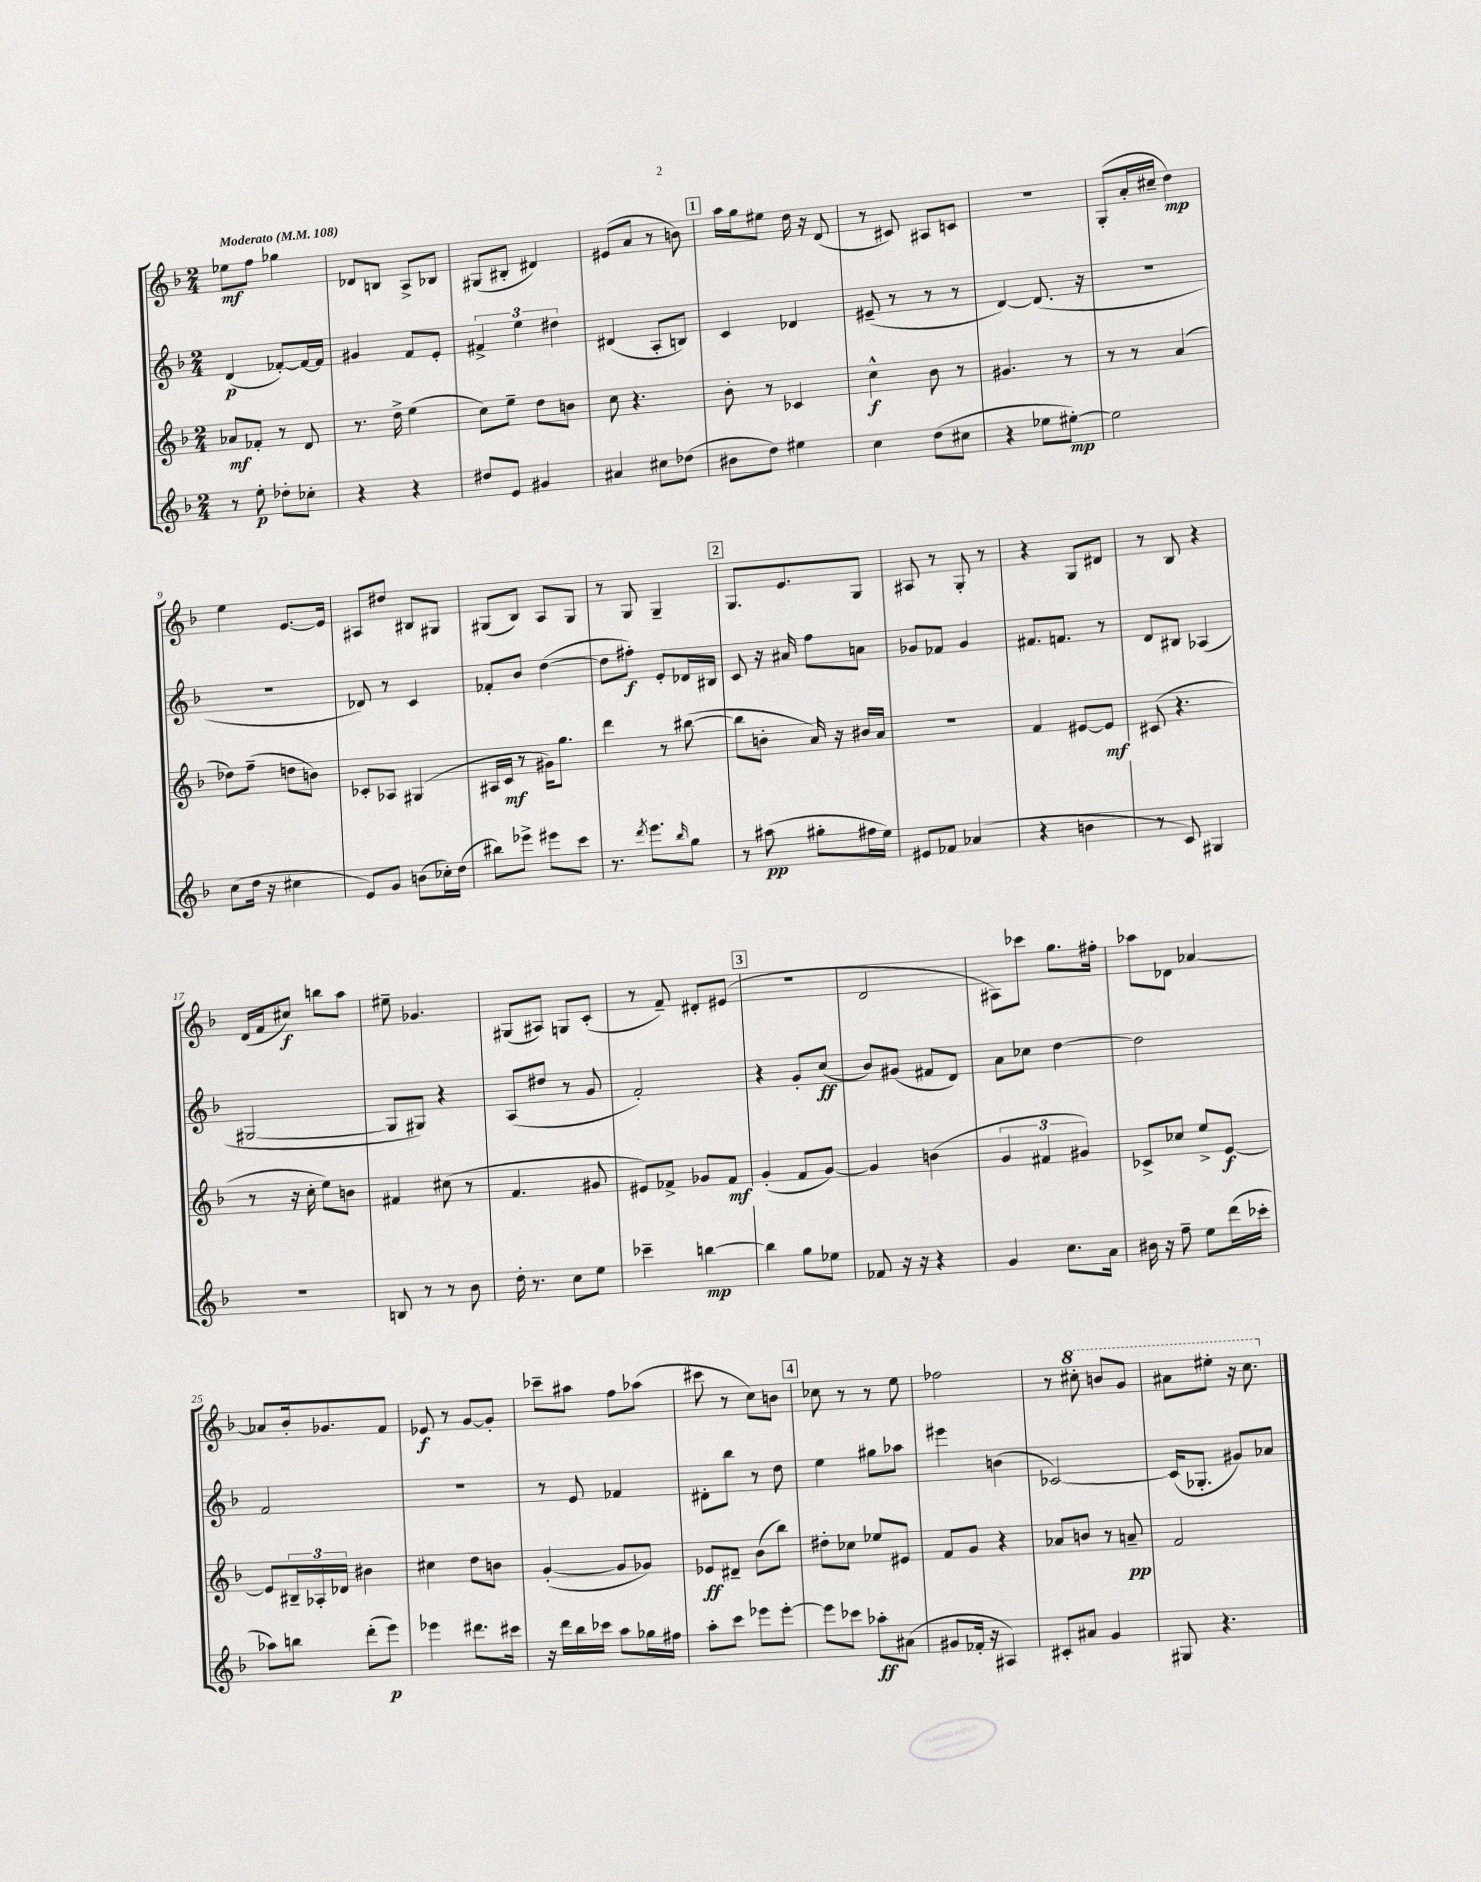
<<
\new StaffGroup <<
\new Staff = "s0" {
    \clef treble \key f \major \numericTimeSignature \time 2/4 \tempo "Moderato" 4 = 108
    ees''8\mf f''8 ges''4 |
    des'8 b8 a8-> bes8 |
    gis8( bis8-. dis'4) |
    eis'8( a'8 r8 b'8) |
    \mark \markup { \box "1" } a''16 g''16 eis''8 d''16 r16 d'8( |
    r8 cis'8) ais8 c'8 |
    r2 |
    g8-.( a'16-. cis''16-- d''4\mp) |
    e''4 e'8.~ e'16 |
    ais8 dis''8 bis8 gis8 |
    gis8( bes8) a8 gis8 |
    r8 g8 g4-- |
    \mark \markup { \box "2" } g8. e'8. g8 |
    ais8 r8 g8-. r8 |
    r4 g8 dis'8 |
    r8 bes8 r4 |
    d'16( f'16 cis''8\f) b''8 a''8 |
    eis''8-- ges'4. |
    gis8( ais8) g8 c'8-.( |
    r8 f'8--) dis'8-. eis'8( |
    \mark \markup { \box "3" } R2 |
    d'2 |
    ais8) ces'''8 g''8. fis''16-. |
    aes''8 des'8 aes'4~ |
    aes'8 bes'16-. ges'8. f'8 |
    ees'8\f r8 g'8~ g'8-. |
    ces'''8-- ais''8 f''8 aes''8( |
    cis'''8 r8 c''8) b'8 |
    \mark \markup { \box "4" } ces''8 r8 r8 e''8 |
    fes''2 |
    r8 \ottava #1 cis'''8-. b''8 g''8 |
    ais''8 eis'''8-. r16 c'''8. \ottava #0 \bar "|." |
}
\new Staff = "s1" {
    \clef treble \key f \major \numericTimeSignature \time 2/4
    d'4\p( fes'8~-.) fes'16~ fes'16 |
    gis'4 f'8 e'8-. |
    \tuplet 3/2 { fis'4-> e''4 dis''4 } |
    dis'4( a8-. b8) |
    \mark \markup { \box "1" } c'4 des'4 |
    eis'8--( r8 r8 r8 |
    d'4~) d'8.( r16 |
    R2 |
    r2 |
    des'8) r8 c'4 |
    fes'8-. bes'8 d''4~( |
    d''8 fis''8-.\f) e'8-. des'16 bis16 |
    \mark \markup { \box "2" } c'8 r16 ais'16 f''8 a'8 |
    ges'8 fes'8 ges'4 |
    fis'8. f'8. r8 |
    d'8 bis8 aes4( |
    gis2~ |
    gis8 gis8) r4 |
    a8( dis''8 r8 g'8 |
    f'2-.) |
    \mark \markup { \box "3" } r4 g'8-. c''8\ff( |
    bes'8) gis'8( fis'8 d'8) |
    a'8 ces''8 d''4~ |
    d''2 |
    f'2 |
    R2 |
    r8 e'8 fes'4 |
    dis'8-. bes''8 r8 d''8 |
    \mark \markup { \box "4" } e''4 gis''8 aes''8 |
    eis'''4 b'4( |
    ces'2~) |
    ces'16( ges8.-. gis'8) aes'8 \bar "|." |
}
\new Staff = "s2" {
    \clef treble \key f \major \numericTimeSignature \time 2/4
    aes'8\mf fes'8-. r8 d'8 |
    r8. d''16-> e''4( |
    c''8) e''8-- d''8 b'8 |
    c''8 r4. |
    \mark \markup { \box "1" } bes'8-. r8 ces'4 |
    c''4-^\f bes'8 r8 |
    gis'4. r8 |
    r8 r8 a'4( |
    des''8) f''8--( d''8 b'8) |
    ces'8-. aes8 gis4( |
    ais16 c'16\mf r8 gis'16) g''8. |
    d'''4 r8 bis''8~( |
    \mark \markup { \box "2" } bis''8 b'8-. a'16) r16 bis'16 a'16 |
    R2 |
    f'4 eis'8~ eis'8\mf |
    cis'8( r4. |
    r8 r16 c''16-. e''8) b'8 |
    fis'4 cis''8( r8 |
    f'4. gis'8 |
    eis'8) fes'8-> ges'8 fes'8\mf |
    \mark \markup { \box "3" } g'4-.( f'8 g'8~) |
    g'4 b'4( |
    \tuplet 3/2 { g'4 fis'4 gis'4) } |
    ces'8-> ces''8 e''8-> e'8~\f |
    e'8 \tuplet 3/2 { bis16-- aes16-. des'16 } bis'4 |
    cis''4 d''8 b'8 |
    g'4~-.( g'8 ges'8) |
    ees'8\ff dis'8-- bes'8( bes''8) |
    \mark \markup { \box "4" } dis''8-. ces''8 ees''8 eis'8 |
    f'8 g'8 r4 |
    aes'8 b'8 r8 a'8--\pp |
    f'2 \bar "|." |
}
\new Staff = "s3" {
    \clef treble \key f \major \numericTimeSignature \time 2/4
    r8 e''8-.\p des''8-. ces''8-. |
    r4 r4 |
    dis''8 e'8 gis'4 |
    ais'4 cis''8 des''8( |
    \mark \markup { \box "1" } bis'8 d''8) eis''4 |
    c''4 d''8( cis''8 |
    r4 ees''8 eis''8~-.\mp) |
    eis''2 |
    c''8( d''16 r16 cis''4 |
    e'8) g'8 b'8( ces''16-.) d''16( |
    bis''8) ees'''8-> eis'''8 c'''8 |
    r8. \acciaccatura { d'''8 } e'''8. \grace { bes''16 } g''8 |
    \mark \markup { \box "2" } r8 ais''8\pp( gis''8-. fis''16 e''16) |
    eis'8 fes'8 aes'4( |
    r4 b'4 |
    r8 c'8) gis4 |
    R2 |
    b8 r8 r8 bes'8 |
    d''16-. r8. c''8 e''8 |
    ces'''4-- b''4~\mp |
    \mark \markup { \box "3" } b''4 g''8 ees''8 |
    fes'8 r16 r16 r4 |
    g'4 c''8. a'16 |
    bis'16 r16 f''8-- e''8 d'''16( ces'''16-. |
    aes''8) b''8 d'''8-.( e'''8\p) |
    ees'''4 dis'''8. cis'''16 |
    r16 d'''16 bes''16 ces'''16 a''8 ges''16 fis''16 |
    a''8-. c'''8 ees'''8 ees'''8~-. |
    \mark \markup { \box "4" } ees'''8 ces'''8 aes''8-.\ff ais'8( |
    gis'8 fes'16-. r16 ais4) |
    cis'8-. ais'8 g'4 |
    gis8 r4. \bar "|." |
}
>>
>>
